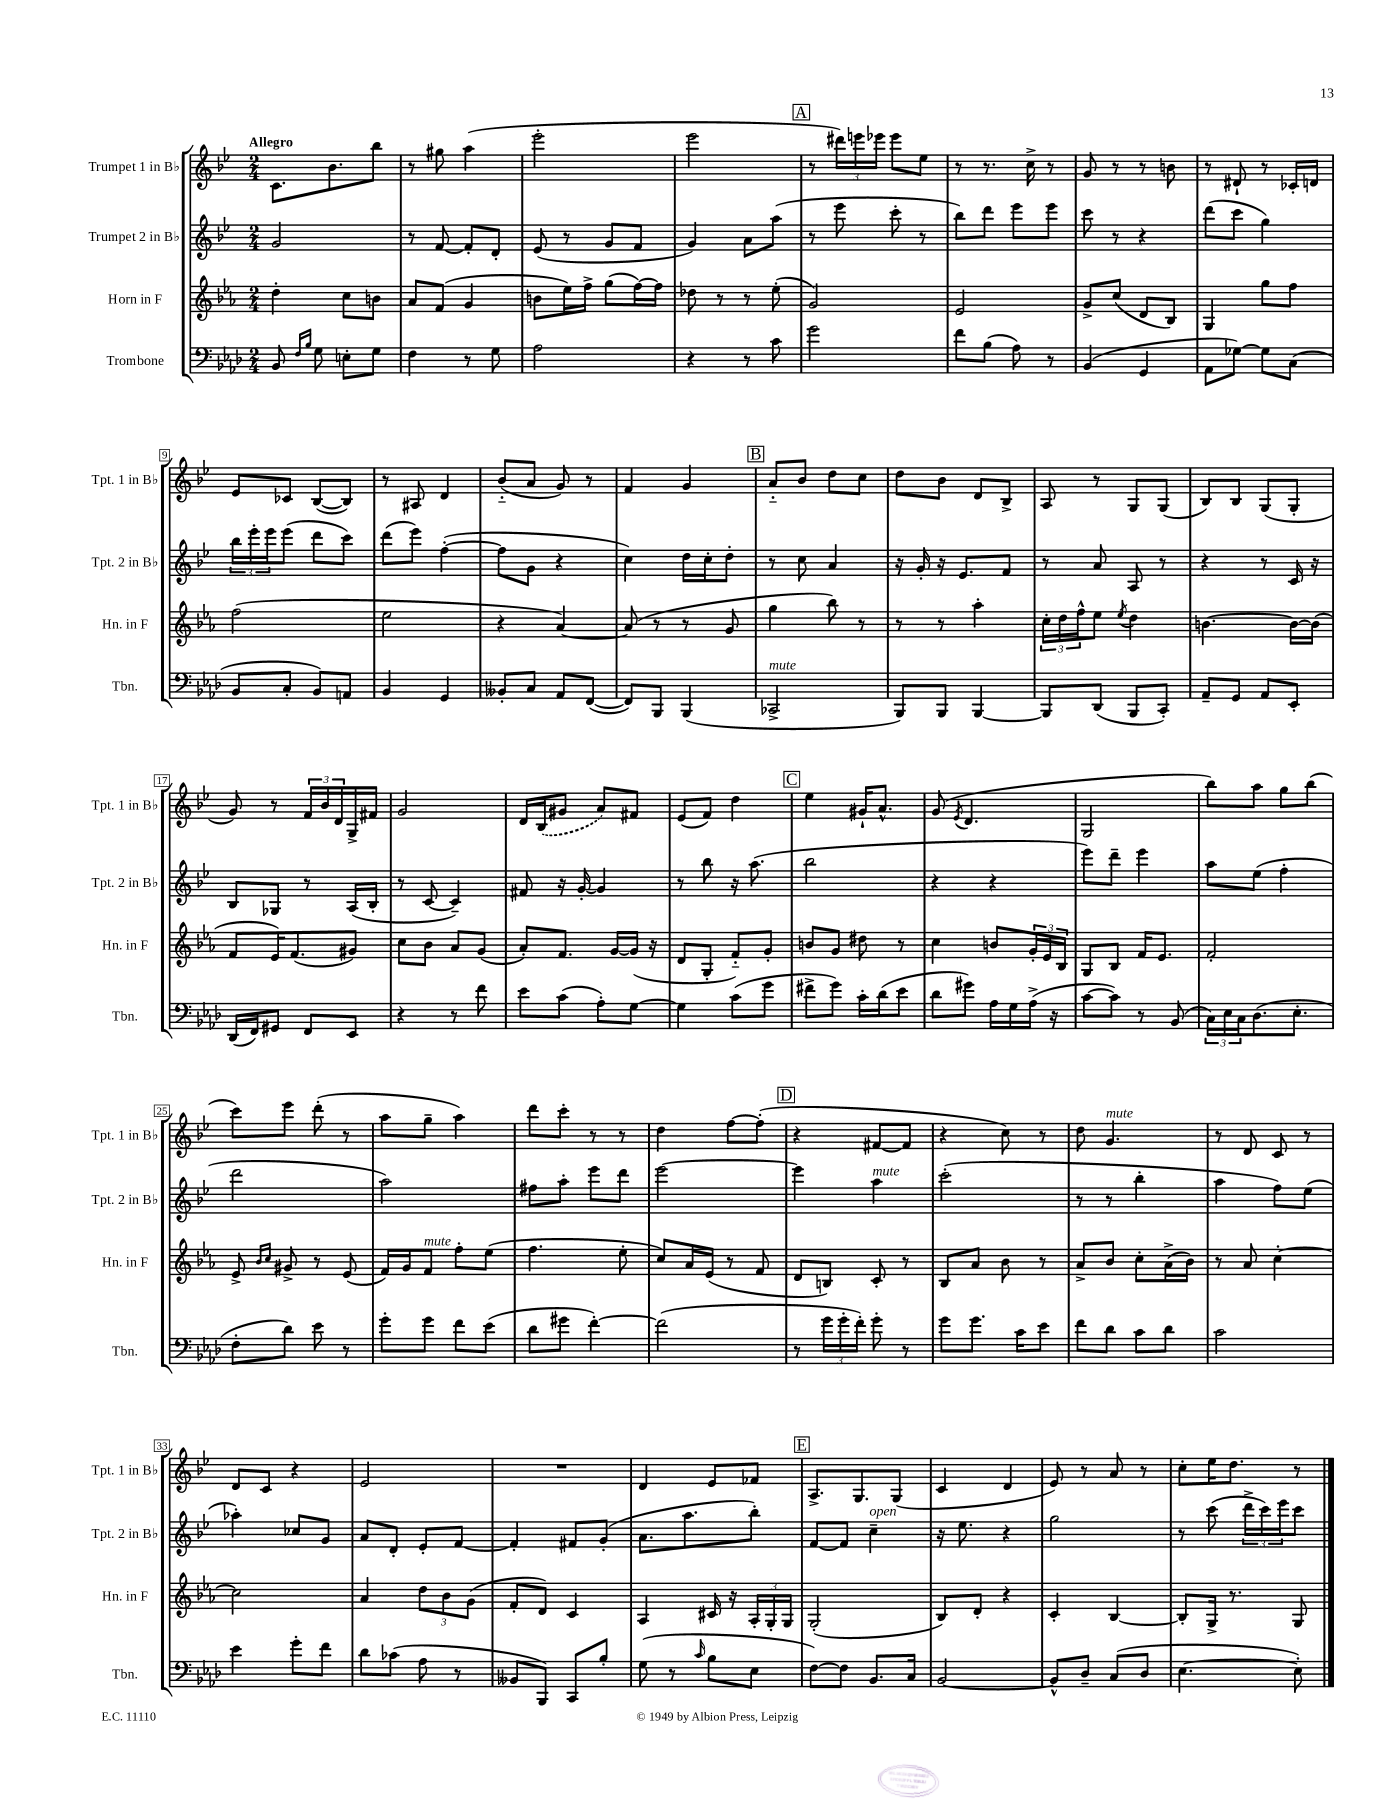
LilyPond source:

<<
\new StaffGroup <<
\new Staff = "s0" \with { instrumentName = "Trumpet 1 in Bb" shortInstrumentName = "Tpt. 1 in Bb" } {
    \clef treble \key bes \major \numericTimeSignature \time 2/4 \tempo "Allegro"
    c'8. bes'8. bes''8 |
    r8 gis''8 a''4( |
    ees'''2-. |
    ees'''2 |
    \mark \markup { \box "A" } r8 \tuplet 3/2 { dis'''16) e'''16 ees'''16 } ees'''8 ees''8 |
    r8 r8. c''16-> r8 |
    g'8 r8 r8 b'8 |
    r8 dis'8-! r8 ces'16-. d'16 |
    ees'8 ces'8 bes8~( bes8) |
    r8 ais8 d'4 |
    bes'8-_( a'8 g'8) r8 |
    f'4 g'4 |
    \mark \markup { \box "B" } a'8-_ bes'8 d''8 c''8 |
    d''8 bes'8 d'8 bes8-> |
    a8 r8 g8 g8( |
    bes8) bes8 g8( g8-. |
    g'8) r8 \tuplet 3/2 { f'16 bes'16 d'16 } g16-> fis'16 |
    g'2 |
    d'16 \once \slurDashed bes16( gis'8 a'8) fis'8 |
    ees'8( f'8) d''4 |
    \mark \markup { \box "C" } ees''4 gis'16-! a'8.-^ |
    g'8( \acciaccatura { ees'8 } d'4. |
    g2 |
    bes''8) a''8 g''8 bes''8( |
    c'''8) ees'''8 d'''8-.( r8 |
    a''8 g''8-- a''4) |
    d'''8 c'''8-. r8 r8 |
    d''4 f''8~ f''8-.( |
    \mark \markup { \box "D" } r4 fis'8~ fis'8 |
    r4 c''8) r8 |
    d''8 g'4.^\markup { \italic "mute" } |
    r8 d'8 c'8 r8 |
    d'8 c'8 r4 |
    ees'2 |
    R2 |
    d'4 ees'8 fes'8 |
    \mark \markup { \box "E" } a8.-> g8. g8( |
    c'4 d'4 |
    ees'8) r8 a'8 r8 |
    c''8-. ees''16 d''8. r8 \bar "|." |
}
\new Staff = "s1" \with { instrumentName = "Trumpet 2 in Bb" shortInstrumentName = "Tpt. 2 in Bb" } {
    \clef treble \key bes \major \numericTimeSignature \time 2/4
    g'2 |
    r8 f'8~ f'8-. d'8-. |
    ees'8( r8 g'8 f'8 |
    g'4) a'8 a''8( |
    \mark \markup { \box "A" } r8 ees'''8 c'''8-. r8 |
    bes''8) d'''8 ees'''8 ees'''8 |
    c'''8 r8 r4 |
    d'''8( c'''8 g''4) |
    \tuplet 3/2 { bes''16 ees'''16-. ees'''16 } ees'''8( d'''8 c'''8) |
    d'''8( ees'''8) f''4~-.( |
    f''8 g'8 r4 |
    c''4) d''16 c''16-. d''8-. |
    \mark \markup { \box "B" } r8 c''8 a'4 |
    r16 g'16-. r16 ees'8. f'8 |
    r8 a'8 a8 r8 |
    r4 r8 c'16 r16 |
    bes8 ges8 r8 a16( bes16-. |
    r8 c'8~ c'4--) |
    fis'8 r16 g'16~-. g'4 |
    r8 bes''8 r16 a''8.( |
    \mark \markup { \box "C" } bes''2 |
    r4 r4 |
    ees'''8) d'''8-- ees'''4 |
    a''8 ees''8( f''4-. |
    d'''2 |
    a''2) |
    fis''8 a''8-. ees'''8 d'''8 |
    ees'''2~ |
    \mark \markup { \box "D" } ees'''4 a''4^\markup { \italic "mute" } |
    c'''2-.( |
    r8 r8 bes''4-. |
    a''4 f''8) ees''8( |
    aes''4-.) ces''8 g'8 |
    a'8 d'8-. ees'8-. f'8~ |
    f'4-. fis'8 g'8-.( |
    a'8. a''8. bes''8-.) |
    \mark \markup { \box "E" } f'8~ f'8 c''4--^\markup { \italic "open" } |
    r16 ees''8. r4 |
    g''2 |
    r8 c'''8( \tuplet 3/2 { d'''16-> c'''16) ees'''16 } c'''8 \bar "|." |
}
\new Staff = "s2" \with { instrumentName = "Horn in F" shortInstrumentName = "Hn. in F" } {
    \clef treble \key ees \major \numericTimeSignature \time 2/4
    d''4-. c''8 b'8 |
    aes'8 f'8( g'4 |
    b'8 ees''16) f''16-> g''8( f''16~) f''16 |
    des''8 r8 r8 ees''8-.( |
    \mark \markup { \box "A" } g'2) |
    ees'2 |
    g'8-> c''8( d'8 bes8) |
    g4 g''8 f''8 |
    f''2( |
    ees''2 |
    r4 aes'4~) |
    aes'8( r8 r8 g'8 |
    \mark \markup { \box "B" } g''4 bes''8) r8 |
    r8 r8 aes''4-. |
    \tuplet 3/2 { c''16-. d''16 f''16-^ } ees''8 \acciaccatura { ees''8 } d''4 |
    b'4.~ b'16~ b'16( |
    f'8 ees'16) f'8.( gis'8) |
    c''8 bes'8 aes'8 g'8( |
    aes'8-.) f'8. g'16~ g'16( r16 |
    d'8 g8-. f'8-_) g'8-. |
    \mark \markup { \box "C" } b'8 g'8 dis''8 r8 |
    c''4 b'8 \tuplet 3/2 { g'16-. ees'16 bes16 } |
    g8 bes8 f'16 ees'8. |
    f'2-. |
    ees'8-> \grace { bes'16 c''16 } gis'8-> r8 ees'8( |
    f'16) g'16 f'8^\markup { \italic "mute" } f''8-. ees''8( |
    f''4. ees''8-. |
    c''8) aes'16 ees'16( r8 f'8 |
    \mark \markup { \box "D" } d'8 b8) c'8-. r8 |
    bes8 aes'8 bes'8 r8 |
    aes'8-> bes'8 c''8-. aes'16->( bes'16) |
    r8 aes'8 c''4~-. |
    c''2 |
    aes'4 \tuplet 3/2 { d''8 bes'8 g'8( } |
    f'8-. d'8) c'4 |
    aes4 cis'16 r16 \tuplet 3/2 { aes16-. g16-. g16 } |
    \mark \markup { \box "E" } g2-.( |
    bes8) d'8-. r4 |
    c'4-. bes4~ |
    bes8-. g16-> r8. g8 \bar "|." |
}
\new Staff = "s3" \with { instrumentName = "Trombone" shortInstrumentName = "Tbn." } {
    \clef bass \key aes \major \numericTimeSignature \time 2/4
    bes,8 \grace { f16 bes16 } g8 e8-. g8 |
    f4 r8 g8 |
    aes2 |
    r4 r8 c'8 |
    \mark \markup { \box "A" } g'2 |
    f'8 bes8( aes8) r8 |
    bes,4( g,4 |
    aes,8 ges8~) ges8 c8( |
    bes,8 c8-. bes,8) a,8 |
    bes,4 g,4 |
    beses,8-. c8 aes,8 f,8~( |
    f,8) bes,,8 bes,,4( |
    \mark \markup { \box "B" } ces,2->^\markup { \italic "mute" } |
    bes,,8) bes,,8 bes,,4~ |
    bes,,8 des,8( bes,,8 c,8-.) |
    aes,8-- g,8 aes,8 ees,8-. |
    des,16( f,16) gis,8 f,8 ees,8 |
    r4 r8 f'8 |
    ees'8 c'8( aes8-.) g8~ |
    g4 c'8( g'8 |
    \mark \markup { \box "C" } fis'8-> g'8) c'16-. des'16( ees'8 |
    des'8 gis'8) aes16 g16 aes16->( r16 |
    c'8~ c'8) r8 bes,8( |
    \tuplet 3/2 { c16) ees16 c16 } des8.( ees8.-. |
    f8-. des'8) ees'8 r8 |
    g'8-. g'8 f'8 ees'8( |
    des'8 gis'8 f'4~-.) |
    f'2( |
    \mark \markup { \box "D" } r8 \tuplet 3/2 { g'16 g'16-. f'16-.) } g'8-. r8 |
    g'8 g'8. c'16 ees'8 |
    f'8 des'8 c'8 des'8 |
    c'2 |
    ees'4 g'8-. f'8 |
    des'8 ces'8( aes8 r8 |
    beses,8 bes,,8) c,8 bes8-. |
    g8( r8 \grace { c'16 } bes8 ees8 |
    \mark \markup { \box "E" } f8~) f8 bes,8. c16 |
    bes,2~ |
    bes,8-^ des8-- c8( des8 |
    ees4.~ ees8-.) \bar "|." |
}
>>
>>
\layout { \context { \Score \override BarNumber.stencil = #(make-stencil-boxer 0.1 0.3 ly:text-interface::print) } }
